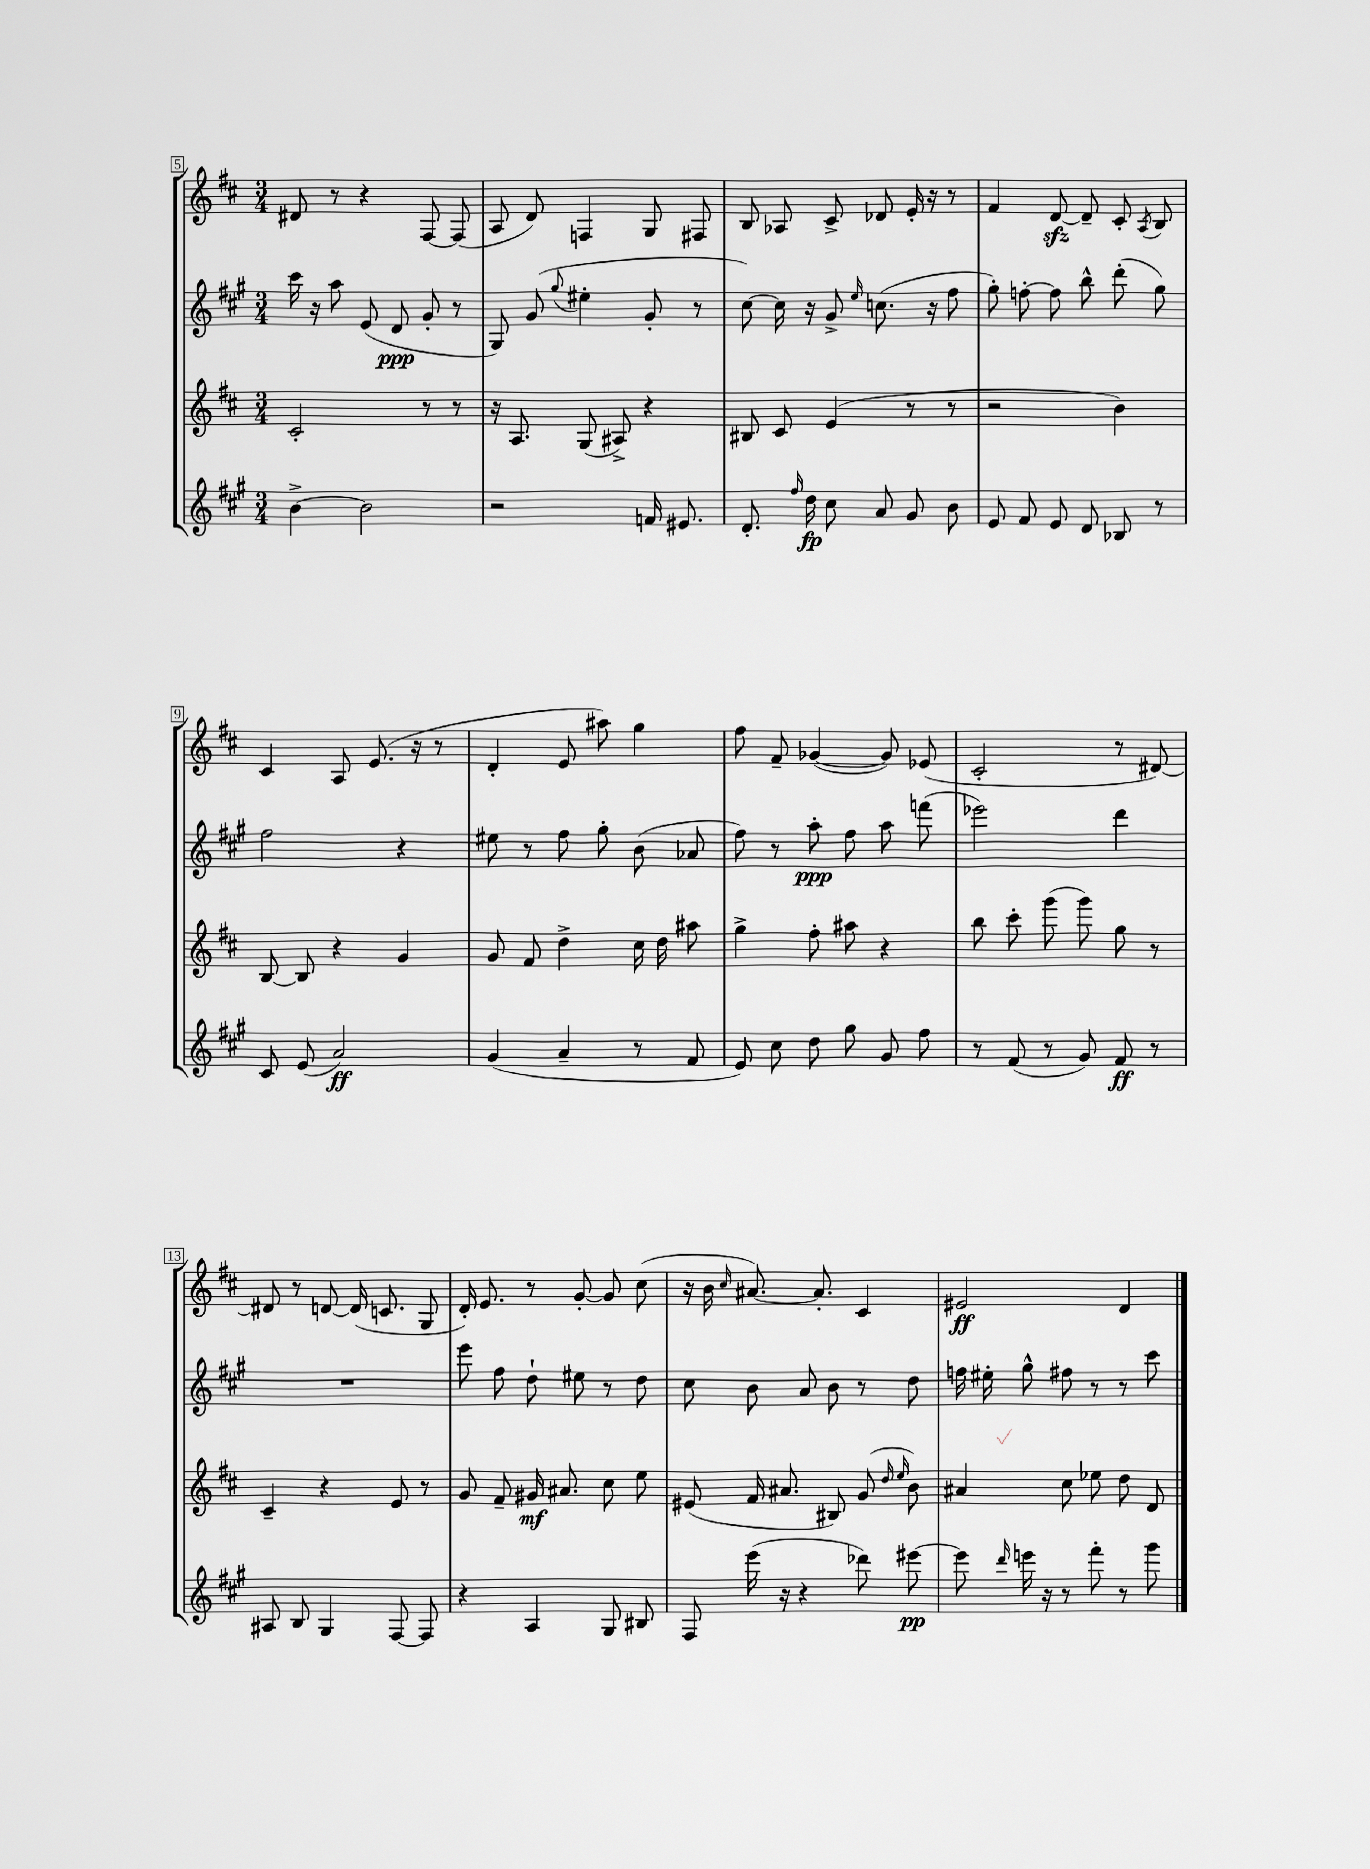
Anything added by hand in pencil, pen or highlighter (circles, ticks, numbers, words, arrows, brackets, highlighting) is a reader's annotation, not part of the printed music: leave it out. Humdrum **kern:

**kern	**dynam	**kern	**dynam	**kern	**dynam	**kern	**dynam
*part4	*part4	*part3	*part3	*part2	*part2	*part1	*part1
*staff4	*staff4	*staff3	*staff3	*staff2	*staff2	*staff1	*staff1
*clefG2	*	*clefG2	*	*clefG2	*	*clefG2	*
*k[f#c#g#]	*	*k[f#c#]	*	*k[f#c#g#]	*	*k[f#c#]	*
*M3/4	*	*M3/4	*	*M3/4	*	*M3/4	*
=5	=5	=5	=5	=5	=5	=5	=5
[4b^\	.	2c#'/	.	16ccc#\	.	8d#X/	.
.	.	.	.	16r	.	.	.
.	.	.	.	8aa\	.	8r	.
2b\]	.	.	.	(8e/	.	4r	.
.	.	.	.	8d/	ppp	.	.
.	.	8r	.	8g#'/	.	[8F#/	.
.	.	8r	.	8r	.	(8F#/]	.
=6	=6	=6	=6	=6	=6	=6	=6
2r	.	16r	.	8G#/)	.	8A/	.
.	.	8.A/	.	.	.	.	.
.	.	.	.	(8g#/	.	8d/)	.
.	.	.	.	8qqgg#/	.	.	.
.	.	(8G/	.	4ee#X'\	.	4Fn/	.
.	.	8A#X^/)	.	.	.	.	.
16fn/	.	4r	.	8g#'/	.	8G/	.
8.e#X/	.	.	.	.	.	.	.
.	.	.	.	8r	.	8F#X/	.
=7	=7	=7	=7	=7	=7	=7	=7
8.d'/	.	8B#X/	.	[8cc#\)	.	8B/	.
.	.	8c#/	.	16cc#\]	.	8A-X/	.
16qqff#/	.	.	.	.	.	.	.
16dd\	fp	.	.	16r	.	.	.
8cc#\	.	(4e/	.	8g#^/	.	8c#^/	.
.	.	.	.	16qqee/	.	.	.
8a/	.	.	.	(8.ccn\	.	8d-X/	.
8g#/	.	8r	.	.	.	16e'/	.
.	.	.	.	16r	.	16r	.
8b\	.	8r	.	8ff#\	.	8r	.
=8	=8	=8	=8	=8	=8	=8	=8
8e/	.	2r	.	8gg#'\)	.	4f#/	.
8f#/	.	.	.	[8ffn'\	.	.	.
8e/	.	.	.	8ff\]	.	[8dzz/	.
8d/	.	.	.	8bb^^\	.	8d~/]	.
8B-X/	.	4b\)	.	(8ddd'\	.	8c#'/	.
.	.	.	.	.	.	8qA/	.
8r	.	.	.	8gg#\)	.	8B/	.
!!LO:LB:g=z
=9	=9	=9	=9	=9	=9	=9	=9
8c#/	.	[8B/	.	2ff#\	.	4c#/	.
(8e/	.	8B/]	.	.	.	.	.
2a/)	ff	4r	.	.	.	8A/	.
.	.	.	.	.	.	(8.e/	.
.	.	4g/	.	4r	.	.	.
.	.	.	.	.	.	16r	.
.	.	.	.	.	.	8r	.
=10	=10	=10	=10	=10	=10	=10	=10
(4g#/	.	8g/	.	8ee#X\	.	4d'/	.
.	.	8f#/	.	8r	.	.	.
4a~/	.	4dd^\	.	8ff#\	.	8e/	.
.	.	.	.	8gg#'\	.	8aa#X\)	.
8r	.	16cc#\	.	(8b\	.	4gg\	.
.	.	16dd\	.	.	.	.	.
8f#/	.	8aa#X\	.	8a-X/	.	.	.
=11	=11	=11	=11	=11	=11	=11	=11
8e/)	.	4gg^\	.	8ff#\)	.	8ff#\	.
8cc#\	.	.	.	8r	.	8f#~/	.
8dd\	.	8ff#'\	.	8aa'\	ppp	([4g-X/	.
8gg#\	.	8aa#X\	.	8ff#\	.	.	.
8g#/	.	4r	.	8aa\	.	8g-/])	.
8ff#\	.	.	.	(8fffn\	.	(8e-X/	.
=12	=12	=12	=12	=12	=12	=12	=12
8r	.	8bb\	.	2eee-X\)	.	2c#'/	.
(8f#/	.	8ccc#'\	.	.	.	.	.
8r	.	(8ggg\	.	.	.	.	.
8g#/)	.	8ggg\)	.	.	.	.	.
8f#/	ff	8gg\	.	4ddd\	.	8r	.
8r	.	8r	.	.	.	[8d#X/)	.
!!LO:LB:g=z
=13	=13	=13	=13	=13	=13	=13	=13
8A#X/	.	4c#~/	.	2.r	.	8d#X/]	.
8B/	.	.	.	.	.	8r	.
4G#/	.	4r	.	.	.	[8dn/	.
.	.	.	.	.	.	(16d/]	.
.	.	.	.	.	.	8.cn/	.
[8F#/	.	8e/	.	.	.	.	.
8F#/]	.	8r	.	.	.	8G/	.
=14	=14	=14	=14	=14	=14	=14	=14
4r	.	8g/	.	8eee\	.	16d'/)	.
.	.	.	.	.	.	8.e/	.
.	.	8f#~/	.	8ff#\	.	.	.
4A/	.	16g#X/	mf	8dd`\	.	8r	.
.	.	8.a#X/	.	.	.	.	.
.	.	.	.	8ee#X\	.	[8g'/	.
8G#/	.	8cc#\	.	8r	.	8g/]	.
8B#X/	.	8ee\	.	8dd\	.	(8cc#\	.
=15	=15	=15	=15	=15	=15	=15	=15
8F#/	.	(8e#X/	.	8cc#\	.	16r	.
.	.	.	.	.	.	16b\	.
.	.	.	.	.	.	16qqcc#/	.
(16eee\	.	16f#/	.	8b\	.	[8.a#X/)	.
16r	.	8.a#X/	.	.	.	.	.
4r	.	.	.	8a/	.	.	.
.	.	.	.	.	.	8.a#'/]	.
.	.	8B#X/)	.	8b\	.	.	.
8ddd-X\)	.	(8g/	.	8r	.	4c#/	.
.	.	16qqdd/	.	.	.	.	.
.	.	16qqee/	.	.	.	.	.
[8eee#X\	pp	8b\)	.	8dd\	.	.	.
=16	=16	=16	=16	=16	=16	=16	=16
8eee#\]	.	4a#X/	.	16ffn\	.	2e#X/	ff
.	.	.	.	16ee#X'\	.	.	.
16qqddd/	.	.	.	.	.	.	.
16eeen\	.	.	.	8gg#^^\	.	.	.
16r	.	.	.	.	.	.	.
8r	.	8cc#\	.	8ff#X\	.	.	.
8fff#'\	.	8ee-X\	.	8r	.	.	.
8r	.	8dd\	.	8r	.	4d/	.
8ggg#\	.	8d/	.	8ccc#\	.	.	.
==	==	==	==	==	==	==	==
*-	*-	*-	*-	*-	*-	*-	*-
